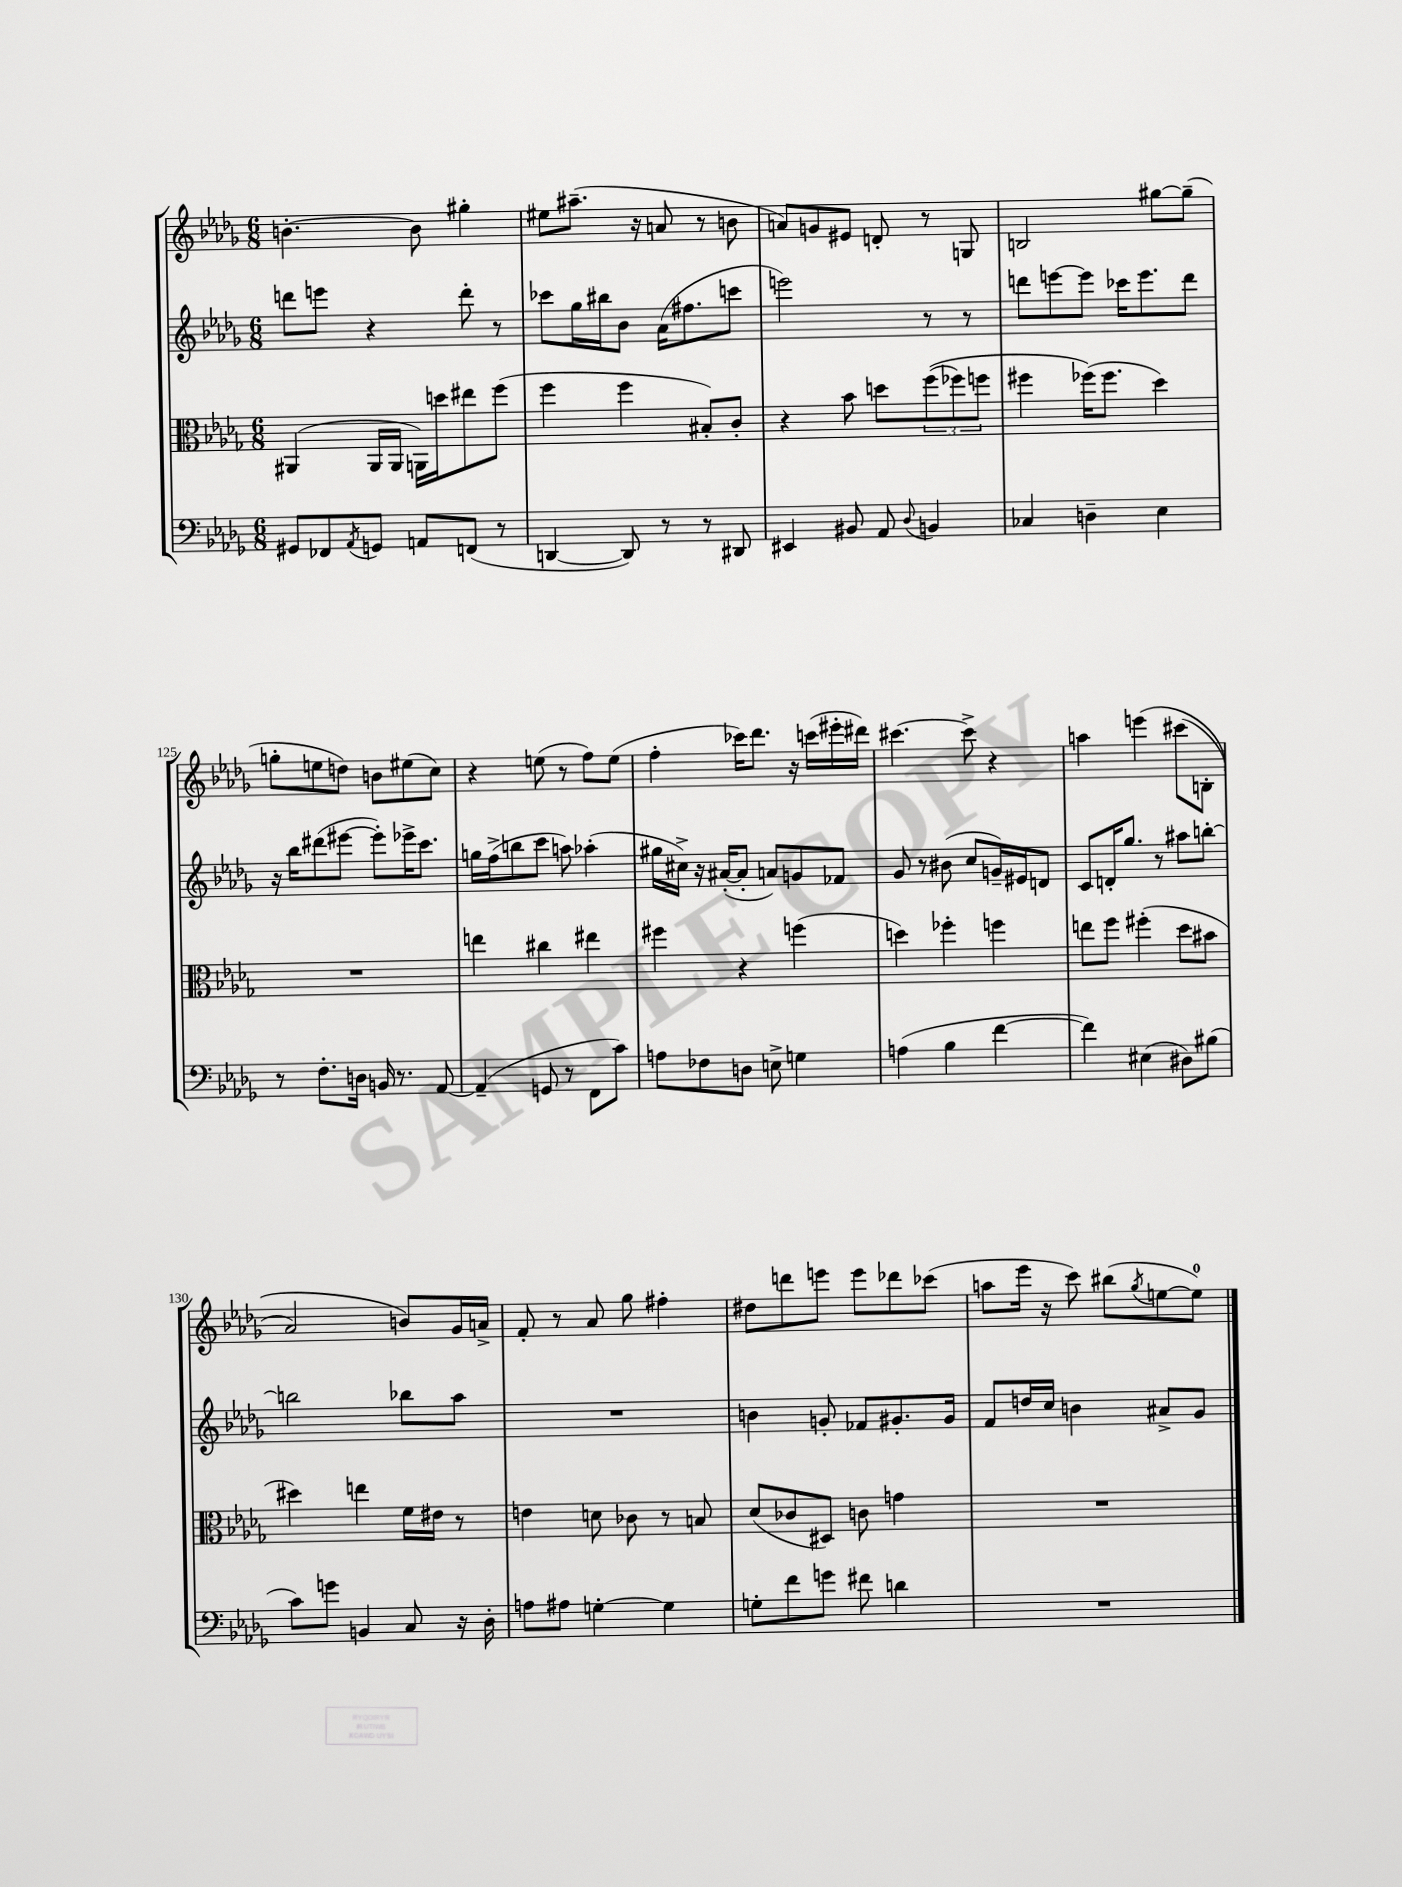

**kern	**kern	**kern	**kern
*staff4	*staff3	*staff2	*staff1
*clefF4	*clefC3	*clefG2	*clefG2
*k[b-e-a-d-g-]	*k[b-e-a-d-g-]	*k[b-e-a-d-g-]	*k[b-e-a-d-g-]
*M6/8	*M6/8	*M6/8	*M6/8
8GG#	(4AA#	8ddd	[4.b'
8FF-	.	8eee	.
8qAA-	.	.	.
8GG	16AA#	4r	.
.	16AA#	.	.
8AA	16AA)	.	8b]
.	16dd	.	.
(8FF	8ee#	8ddd'	4gg#'
8r	(8ff	8r	.
=	=	=	=
[4DD	4ff	8ccc-	8ee#
.	.	16gg-	(8.aa#~
.	.	16bb#	.
8DD])	4ff	8b-	.
.	.	.	16r
8r	.	(16a-	8a
.	.	8.ff#	.
8r	8B#')	.	8r
8DD#	8c'	8ccc	8b
=	=	=	=
4EE#	4r	2eee)	8a)
.	.	.	8g
8BB#	8b-	.	8e#
8AA-	8dd	.	8d'
8qqD-	.	.	.
4BB	&((12ff	8r	8r
.	12ff-)	.	.
.	.	8r	8G
.	12ff	.	.
=	=	=	=
4C-	4ff#	8ddd	2B
.	.	[8eee	.
4D~	(16ff-&)	8eee]	.
.	8.ff-	.	.
.	.	16ccc-	.
.	.	8.eee	.
4E-	4dd-)	.	[8gg#
.	.	8ddd	(8gg#~]
=	=	=	=
8r	2.r	16r	8gg'
.	.	16bb-	.
8.F'	.	(8ddd#	8ee
.	.	[8eee#	8dd)
16D	.	.	.
16BB	.	8eee#'])	8b
8.r	.	.	.
.	.	16eee-^	(8ee#
.	.	8.ccc	.
[8AA-	.	.	8cc)
=	=	=	=
(4AA-~]	4ee	16gg	4r
.	.	(16ff^	.
.	.	8bb	.
8GG	4cc#	8ccc	(8ee
8r	.	8aa)	8r
8FF	4ee#	(4aa-'	8ff)
8c)	.	.	(8ee
=	=	=	=
8A	4ff#	16gg#	4ff'
.	.	16cc#^)	.
8F-	.	16r	.
.	.	([16a#'	.
8D	4r	8a#']	16ccc-)
.	.	.	8.ddd-
8E^	.	8a)	.
4G	(4ff	8g	16r
.	.	.	(16ccc
.	.	8f-	16eee#'
.	.	.	16ddd#)
=	=	=	=
(4A	4dd)	8g-	[4.ccc#
.	.	8r	.
4B-	4ff-'	(8b#	.
.	.	8cc	8ccc#^]
[4f	4ff	16g~)	4r
.	.	16e#	.
.	.	8d	.
=	=	=	=
4f])	8ee	8c	4aa
.	8ff	16d'	.
.	.	8.gg-	.
(4E#	(4ff#'	.	&(4eee
.	.	8r	.
8D#)	8dd-	8aa#	(8ccc#
(8B#	8b#	[8bb'	8B'
=	=	=	=
8c)	4dd#)	2bb]	2a-)
8g	.	.	.
4BB	4ee	.	.
8C	16f	8bb-	8b&)
.	16e#	.	.
16r	8r	8aa-	16g-
16D-'	.	.	16a^
=	=	=	=
8A	4e	2.r	8f'
8A#	.	.	8r
[4G'	8d	.	8a-
.	8c-	.	8gg-
4G]	8r	.	4ff#'
.	8B	.	.
=	=	=	=
8G'	(8d-	4b	8dd#
8f	8c-	.	8ddd
8g	8D#)	8g'	8eee
8f#	8c	8f-	8eee
4d	4g	8.g#'	8ddd-
.	.	.	(8ccc-
.	.	16g#	.
=	=	=	=
2.r	2.r	8f	8aa
.	.	16dd	16eee-
.	.	16cc	16r
.	.	4b	8ccc)
.	.	.	(8bb#
.	.	.	8qgg-
.	.	8a#^	[8ee
.	.	8g-	8ee])
==	==	==	==
*-	*-	*-	*-
